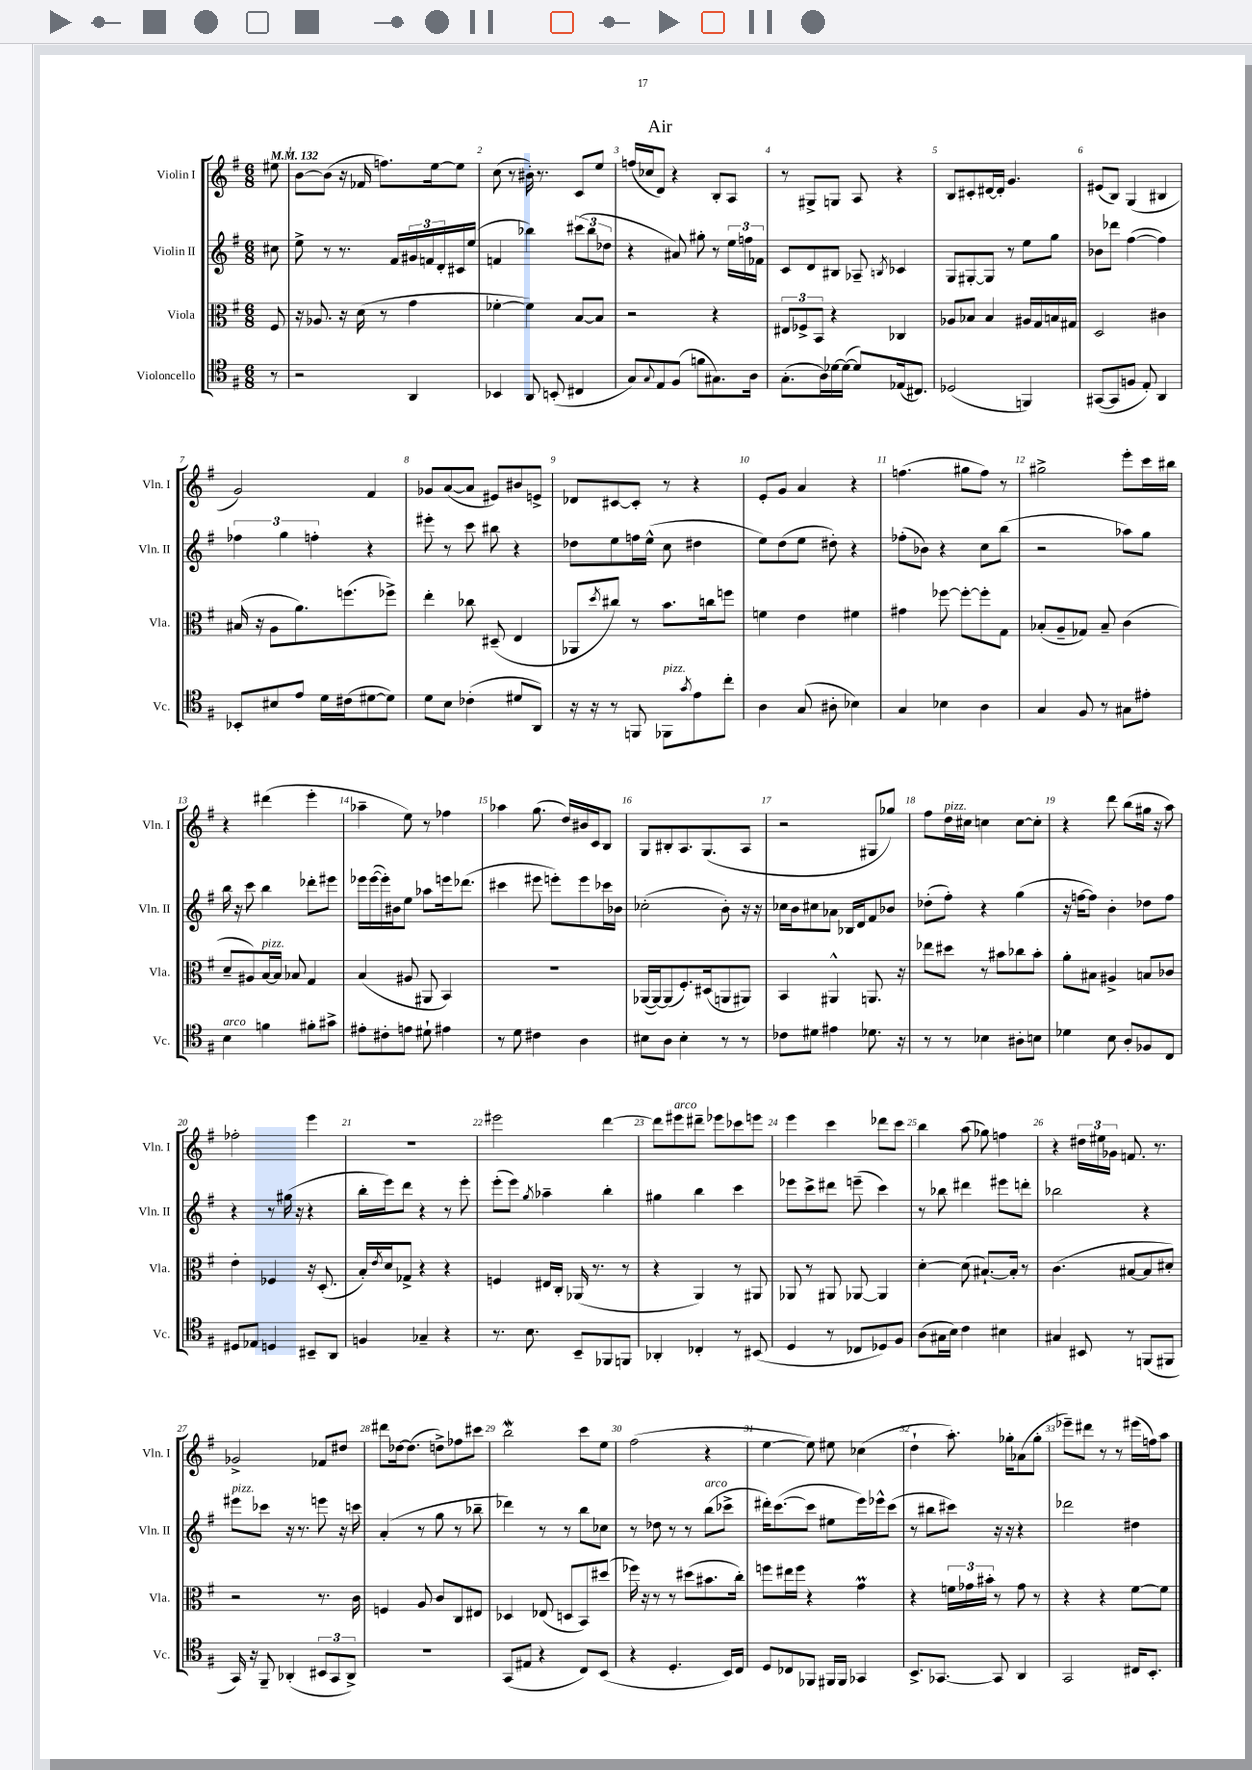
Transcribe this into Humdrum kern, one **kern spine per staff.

**kern	**kern	**kern	**kern
*part4	*part3	*part2	*part1
*staff4	*staff3	*staff2	*staff1
*I"Violoncello	*I"Viola	*I"Violin II	*I"Violin I
*I'Vc.	*I'Vla.	*I'Vln. II	*I'Vln. I
*clefC4	*clefC3	*clefG2	*clefG2
*k[f#]	*k[f#]	*k[f#]	*k[f#]
*M6/8	*M6/8	*M6/8	*M6/8
*MM132	*MM132	*MM132	*MM132
=	=	=	=
8r	8F#/	8cc#X\	8ee#X\
=1	=1	=1	=1
2r	16r	8ee^\	[8b\L
.	8.A-X/	.	.
.	.	8r	(8b\J]
.	16r	8.r	16r
.	(16d\	.	16f-X/
.	8r	.	8.ffn\L)
.	.	16f#/LL	.
4AA/	4g\	24g#X/	.
.	.	24fn/	.
.	.	.	[16ee\k
.	.	24d'/	.
.	.	16c#X/	8ee\J]
.	.	(16ee/JJ	.
=2	=2	=2	=2
4BB-X/	[4f-X'\	4fn/	(8cc\
.	.	.	8r
8AA/	4f-\])	4bb-X\)	16b#X'\)
.	.	.	8.r
(8BBn'/	.	.	.
4C#X/	[8B/L	(12ccc#X\L	8c/L
.	.	12bb-\	.
.	8B/J]	.	8ee/J
.	.	12dd-X\J	.
=3	=3	=3	=3
8G/L)	2r	4r	(16ffn/LL
.	.	.	16cc-X/J
8qqG/	.	.	.
8E/	.	.	8d/J)
(8F#/J	.	8a#X/)	4r
8fn\L	.	8gg#X'\	.
8.G#X\)	4r	8r	8B'/L
.	.	24ee\LL	8A/J
.	.	24ffn\	.
16A\Jk	.	.	.
.	.	24f-X\JJ	.
=4	=4	=4	=4
(8.G'\L	12E#X/L	8c/L	8r
.	12F-X^/	.	.
.	.	8d/	8G#X^/L
.	12BB/J	.	.
16A\L)	.	.	.
[16d-X\	4r	8B#X/J	8Gn/J
(16d-\JJ_	.	.	.
8d-/L])	.	8A-X~/	8A/
.	.	8qBn/	.
(16E-X/k	4C-X/	4c-X/	4r
8.C#X/J)	.	.	.
=5	=5	=5	=5
(2D-X/	8A-X/L	8G/L	8B/L
.	8B-X/J	[8G#X'/	8c#X'/
.	4B-/	8G#/J]	[16d#X/L
.	.	.	16d#'/JJ]
.	.	8r	4.g/
4FFn/)	16A#X/LL	8ee\L	.
.	16G/	.	.
.	16Bn/	8gg\J	.
.	16G#X/JJ	.	.
=6	=6	=6	=6
([8GG#X/L	2D/	8b-X\L	(8e#X/L
8GG#/]	.	8ddd-X\J	8B/J)
8Fn/J	.	([4ff#\	(4G/
8E'/)	.	.	.
4AA/	4c#X\	4ff#\])	4B#X/
!!LO:LB:g=z
=7	=7	=7	=7
8BB-X'/L	(16B#X/	6ff-X\	2g/)
.	16r	.	.
8B#X/	8A\L	.	.
.	.	6gg\	.
8e/J	8.a\)	.	.
.	.	6ffn'\	.
16d\LL	.	.	.
(16c#X\J	(8.ffn\	.	.
[8d#X\	.	4r	4f#/
8d#\J])	8ff-X^\J)	.	.
=8	=8	=8	=8
8d\L	4ee'\	8eee#X'\	8g-X/L
8B\J	.	8r	([8a/
(4c-X'\	8cc-X\	8ccc\	8a/J]
.	(8D#X~/	8bb#X\	8e#X/L)
8d#X/L	4E/	4r	8b#X/
8AA/J)	.	.	8en^/J
=9	=9	=9	=9
16r	8AA-X/L	8dd-X\L	8d-X/L
16r	.	.	.
.	8qdd/	.	.
8r	8cc#X/J)	8ee\	[8c#X/
8FFn/	8r	16ffn\L	8c#'/J]
.	.	(16ee^^\JJ	.
!LO:TX:a:i:t=pizz.	!	!	!
8FF-X\L	8.b\L	8cc\	8r
8qg/	.	.	.
8e\	.	4dd#X\	4r
.	16ccn\k	.	.
8cc'\J	8ffn\J	.	.
=10	=10	=10	=10
4A\	4fn\	8ee\L)	8e'/L
.	.	(8dd\	8g/J
(8G/	4e\	8ee\J	4a/
8A#X'\	.	8dd#X'\)	.
4B-X\)	4f#X\	4r	4r
=11	=11	=11	=11
4G/	4g#X\	(8ff-X'\L	(4.ffn\
.	.	8b-X\J)	.
4B-X\	[8ff-X\	4r	.
.	8ff-'\L_	.	8gg#X\L
4A\	8ff-'\]	8cc\L	8ff\J)
.	8G\J	(8bb\J	8r
=12	=12	=12	=12
4G/	(8B-X'/L	2r	2gg#X^\
.	8A~/	.	.
8F#/	8G-X/J)	.	.
8r	8B-~/	.	.
8G#X\L	(4c\	8aa-X\L)	8eee'\L
8e#X'\J	.	8gg\J	16ccc\L
.	.	.	16bb#X\JJ
!!LO:LB:g=z
=13	=13	=13	=13
!LO:TX:a:i:t=arco	!	!	!
4B\	8d~/L	16bb\	4r
.	.	16r	.
.	8A#X/)	8ccc\	.
!	!LO:TX:a:i:t=pizz.	!	!
4fn\	[16B/L	4bb\	(4ddd#X\
.	16B/JJ]	.	.
.	8B-X/	.	.
8f#X'\L	4G/	8ddd-X'\L	4eee'\
8g#X^\J	.	8eee#X\J	.
=14	=14	=14	=14
8e#X'\L	(4B/	16eee-X\LL	4aa-X~\
.	.	([16eee-\	.
8c#X'\	.	16eee-'\])	.
.	.	16b#X\J	.
8en\J	8A#X/	8ee\J	8ee\)
8d#X`\	8AA#X/	8aa-X\L	8r
4e#X\	4BB/)	16eeen\k	4ff-X\
.	.	(8.ddd-X\J	.
=15	=15	=15	=15
8r	2.r	4ccc#X\	4aa-X\
8d\	.	.	.
4c#X\	.	8eee#X\	(8.gg\
.	.	8eeen'\L)	.
.	.	.	16dd/LL)
4A\	.	8eee\	16b#X/
.	.	.	16c/J
.	.	16ccc-X\L	8B/J
.	.	16b-X\JJ	.
=16	=16	=16	=16
8B#X\L	([16AA-X/LL	(2cc-X'\	8G/L
.	16AA-/J_)	.	.
8A\J	(8AA-/]	.	8B#X'/
4B#'\	8.F#'/)	.	8.A/
.	(16D#X/k	.	(8.G/
8r	8AAn/	8b'\)	.
8r	8AA#X/J)	16r	8A/J
.	.	16r	.
=17	=17	=17	=17
8c-X\L	4BB/	16cc-X\LL	2r
.	.	16b\J	.
8d#X\J	.	8cc#X\	.
4e#X\	4AA#X^^/	8a-X\J	.
.	.	16B-X/LL	.
.	.	16d/J	.
8.d-X\	8.AAn/	8f#/	8G#X/L
.	.	8b-X/J	8gg-X/J)
16r	16r	.	.
=18	=18	=18	=18
8r	8ee-X\L	(8dd-X'\L	8ff#\L
!	!	!	!LO:TX:a:i:t=pizz.
8r	8dd#X\J	8ff#'\J)	16dd\L
.	.	.	16cc#X\JJ
4B-X\	8r	4r	4ccn\
.	8b#X\L	.	.
8A#X'\L	8cc-X\	(4gg\	[8cc\L
8Bn\J	8b#'\J	.	8cc'\J]
=19	=19	=19	=19
4d-X\	8a'\L	16r	4r
.	.	[16ffn\KL	.
.	8B#X\J	8ff\J])	.
8B\	4A#X^/	4b'\	8ddd\
8A'/L	.	.	(8bb\L
8F-X/	8Bn/L	8dd-X\L	16gg#X\Jk
.	.	.	16r
8C/J	8c-X/J	8ff\J	8aa\)
!!LO:LB:g=z
=20	=20	=20	=20
8D#X/L	4e'\	4r	2ff-X'\
8E-X/J	.	.	.
4Dn/	4F-X/	8r	.
.	.	(16gg#X\	.
.	.	16r	.
8BB#X~/L	16r	4r	4eee\
.	(8.D'/	.	.
8AA/J	.	.	.
=21	=21	=21	=21
4Fn/	16B'/LL)	16bb'\LL	2.r
.	8qe/	.	.
.	16d/J	16eee\J)	.
.	8G-X^/J	8ddd\J	.
4G-X~/	4r	4r	.
4r	4r	8r	.
.	.	8eee'\	.
=22	=22	=22	=22
8.r	4Fn/	(8eee'\L	2eee#X\
.	.	8eee\J)	.
8.B\	.	.	.
.	.	8qgg/	.
.	16E#X/LL	4aa-X~\	.
.	16C'/JJ	.	.
8BB~/L	(16AA-X/	.	.
.	8.r	.	.
8FF-X/	.	4bb'\	[4ddd\
8FFn/J	8r	.	.
=23	=23	=23	=23
4AA-X'/	4r	4gg#X\	8ddd\L]
!	!	!	!LO:TX:a:i:t=arco
.	.	.	8eee#X\
4C-X'/	4AA/)	4bb\	8ddd#X~\J
.	.	.	8eee-X\L
8r	8r	4ccc\	8ccc-X\
(8BB#X/	8AA#X/	.	8eeen\J
=24	=24	=24	=24
4D/	8AA-X/	8eee-X\L	4eee\
.	8r	8ccc^\	.
8r	8AA#X/	8ddd#X\J	4ccc\
8C-X/L	[8AA-X/	(8eeen~\	.
8D-X/)	4AA-/]	4ccc\)	8ddd-X\L
8F#/J	.	.	8ccc\J
=25	=25	=25	=25
(8A\L	[4d'\	8r	4bb\
16G#X\L	.	8bb-X\	.
16B\JJ)	.	.	.
4c\	(8d\]	4ddd#X\	(8aa\
.	[8.B#X`/L)	.	8gg-X\)
4B#X\	.	8eee#X\L	4ffn\
.	16B#'/Jk]	.	.
.	8r	8dddn'\J	.
=26	=26	=26	=26
4G#X/	(4.c\	2bb-X\	4r
8BB#X/	.	.	24dd#X\LL
.	.	.	24ee#X\
.	.	.	24g-X\JJ
8r	[8B#X/L	.	8.fn/
(8FFn/L	8B#/]	4r	.
.	.	.	8.r
8FF#X/J	8d#X'/J)	.	.
!!LO:LB:g=z
=27	=27	=27	=27
!	!	!LO:TX:a:i:t=pizz.	!
16GG/)	2r	8eee#X\L	2g-X^/
16r	.	.	.
8FF#~/	.	8ccc-X\J	.
(4AA-X'/	.	16r	.
.	.	8.r	.
12BB#X/L	8.r	8eeen\	8f-X/L
12GG/	.	.	.
.	.	16r	8dd#X/J
12AA-^/J)	.	.	.
.	16c\	16cccn\	.
=28	=28	=28	=28
2.r	4Fn/	(4a'/	8ddd#X\L
.	.	.	[16dd-X\k
.	.	.	(8.dd-\J]
.	8A/	8r	.
.	8c/L	8gg\	8ddn^\L)
.	8C/	8r	8ff-X\
.	8E#X/J	8bb-X~\	8ccc#X\J
=29	=29	=29	=29
(8GG/L	4D-X/	4ddd-X\)	2bbW\
8E#X/J	.	.	.
4r	(8E-X/	8r	.
.	8Dn/L	8r	.
8C/L)	8BB/)	8bb\L	8ccc\L
(8BB/J	(8dd#X/J	8cc-X\J	8ee\J
=30	=30	=30	=30
4r	16ff-X\)	8r	(2ff#\
.	16r	.	.
.	8r	8dd-X\	.
4.D'/	8r	8r	.
.	(8dd#X\L	8r	.
!	!	!LO:TX:a:i:t=arco	!
.	8.b#X\	(8bb\L	4r
16BB/LL)	.	8ccc-X^\J	.
16C/JJ	16cc'\Jk)	.	.
=31	=31	=31	=31
8D/L	8ffn\L	16ddd#X'\KL)	[4ee\
.	.	([8.ccc\	.
8C-X/	16ee#X\L	.	.
.	16ff\JJ	.	.
8FF-X/J	4r	8ccc\J]	8ee\])
16FF#X/LL	.	8ee#X\L	8ee#X\
16FF#/JJ	.	.	.
4GG-X/	4gM\	16eee\L)	(4cc-X\
.	.	16eee-X^^\J	.
.	.	(8ccc\J	.
=32	=32	=32	=32
8.BB^/L	4r	8r	4dd`\
.	.	8bb#X\L	.
[8.GG-X/J	.	.	.
.	24fn\LL	8ccc#X\J)	8.aa'\)
.	24g-X\	.	.
.	24b#X'\JJ	.	.
8GG-/]	8r	16r	.
.	.	16r	16gg-X'\KL
4AA/	8g-\	4r	(8a-X\
.	8r	.	8gg-'\J
=33	=33	=33	=33
2GG/	4r	2ddd-X\	8eee-X~\L)
.	.	.	8ddd#X\J
.	4r	.	8r
.	.	.	8r
16C#X/KL	[8f#\L	4dd#X\	(16eee#X\LL
8.BB'/J	.	.	16ffn\J)
.	8f#\J]	.	8aa\J
==	==	==	==
*-	*-	*-	*-
